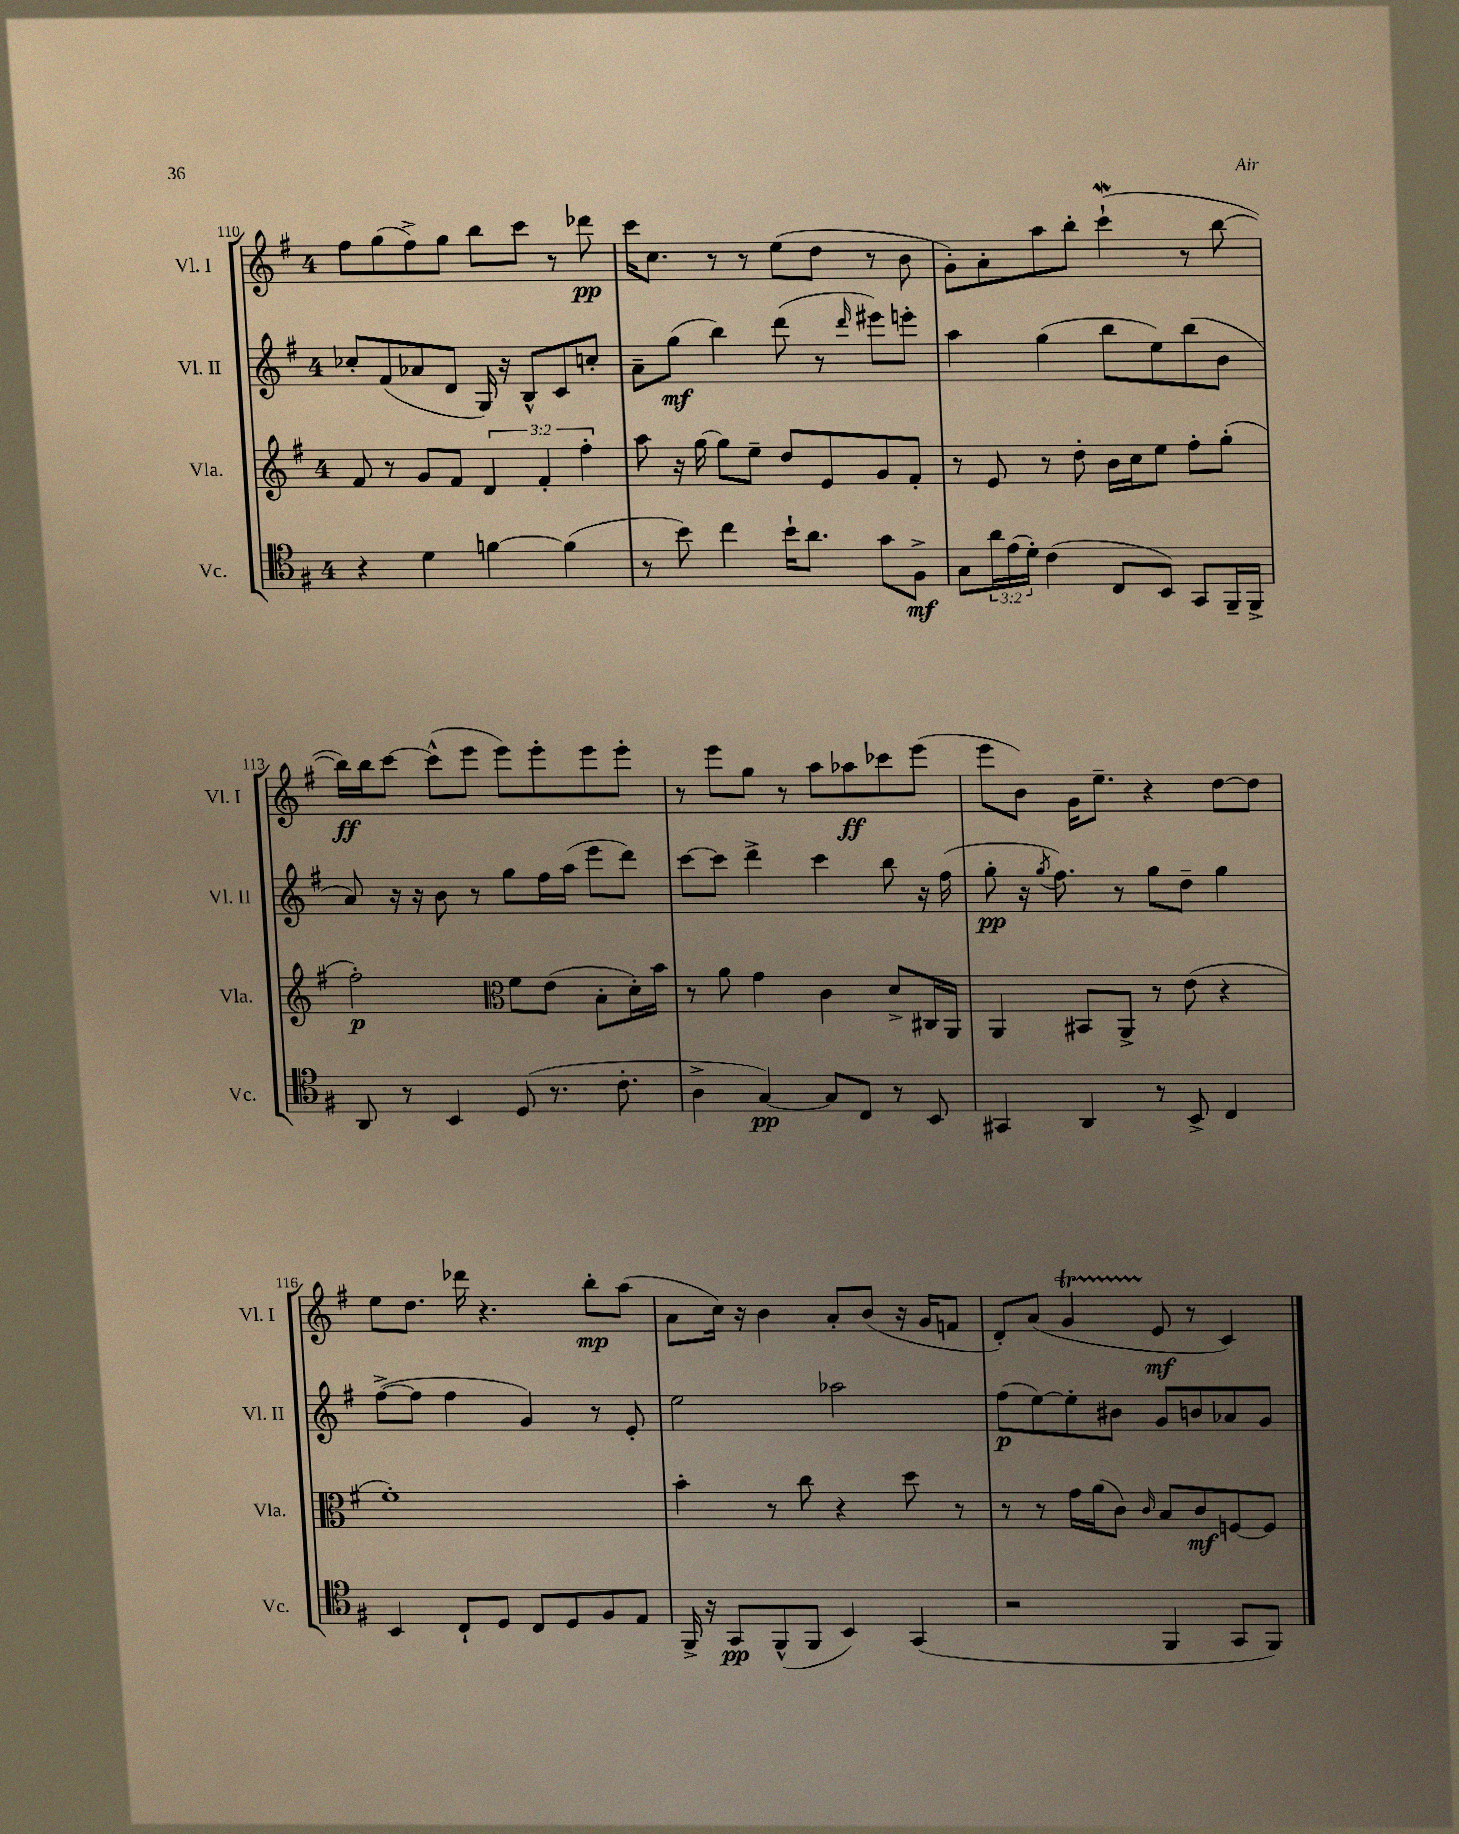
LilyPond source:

<<
\new StaffGroup <<
\new Staff = "s0" \with { instrumentName = "Vl. I" shortInstrumentName = "Vl. I" } {
    \clef treble \key g \major \once \override Staff.TimeSignature.style = #'single-digit \time 4/4
    fis''8 g''8( fis''8->) g''8 b''8 c'''8 r8 des'''8\pp |
    c'''16 c''8. r8 r8 e''8( d''8 r8 b'8 |
    g'8-.) a'8-. a''8 b''8-. c'''4-!\mordent( r8 b''8~ |
    b''16\ff) b''16 c'''8~ c'''8-^( e'''8 e'''8) e'''8-. e'''8 e'''8-. |
    r8 e'''8 g''8 r8 a''8 aes''8\ff ces'''8 e'''8( |
    e'''8 b'8) g'16 e''8.-- r4 d''8~ d''8 |
    e''8 d''8. des'''16 r4. b''8-.\mp a''8( |
    a'8 c''16) r16 b'4 a'8-. b'8( r16 g'16 f'8 |
    d'8-.) a'8( g'4\startTrillSpan e'8\stopTrillSpan\mf r8 c'4) \bar "|." |
}
\new Staff = "s1" \with { instrumentName = "Vl. II" shortInstrumentName = "Vl. II" } {
    \clef treble \key g \major \once \override Staff.TimeSignature.style = #'single-digit \time 4/4
    ces''8-. fis'8( aes'8 d'8 g16) r16 b8-^ c'8 c''8-. |
    a'8-- g''8\mf( b''4) d'''8( r8 \grace { d'''16 } eis'''8) e'''8-. |
    a''4 g''4( b''8 e''8) b''8( b'8 |
    a'8) r16 r16 b'8 r8 g''8 fis''16 a''16( e'''8 d'''8) |
    c'''8~ c'''8 d'''4-> c'''4 b''8 r16 fis''16( |
    g''8-.\pp r16 \acciaccatura { g''8 } fis''8.) r8 g''8 d''8-- g''4 |
    fis''8~->( fis''8 fis''4 g'4) r8 e'8-. |
    e''2 aes''2 |
    fis''8\p( e''8~) e''8-. bis'8 g'8 b'8 aes'8 g'8 \bar "|." |
}
\new Staff = "s2" \with { instrumentName = "Vla." shortInstrumentName = "Vla." } {
    \clef treble \key g \major \once \override Staff.TimeSignature.style = #'single-digit \time 4/4 \override Staff.TupletNumber.text = #tuplet-number::calc-fraction-text
    fis'8 r8 g'8 fis'8 \tuplet 3/2 { d'4 fis'4-. fis''4-. } |
    a''8 r16 g''16~ g''8 e''8-- d''8 e'8 g'8 fis'8-. |
    r8 e'8 r8 d''8-. b'16 c''16 e''8 fis''8-. g''8-.( |
    fis''2-.\p) \clef alto fis'8 e'8( b8-. d'16-.) b'16 |
    r8 a'8 g'4 c'4 d'8-> cis16 a,16 |
    a,4 bis,8 a,8-> r8 e'8( r4 |
    fis'1-.) |
    b'4-. r8 c''8 r4 d''8 r8 |
    r8 r8 g'16 a'16( c'8) \grace { c'16 } b8 c'8\mf f8~ f8 \bar "|." |
}
\new Staff = "s3" \with { instrumentName = "Vc." shortInstrumentName = "Vc." } {
    \clef tenor \key g \major \once \override Staff.TimeSignature.style = #'single-digit \time 4/4 \override Staff.TupletNumber.text = #tuplet-number::calc-fraction-text
    r4 d'4 f'4~ f'4( |
    r8 b'8) c''4 b'16-! a'8. g'8 fis8->\mf |
    g8 \tuplet 3/2 { a'16 e'16( d'16-.) } c'4( c8 b,8) g,8 fis,16-- fis,16-> |
    a,8 r8 b,4 d8( r8. c'8.-. |
    a4-> g4~\pp) g8 c8 r8 b,8 |
    gis,4 a,4 r8 b,8-> c4 |
    b,4 c8-! d8 c8 d8 fis8 e8 |
    fis,16-> r16 g,8\pp fis,8-^( fis,8 b,4) g,4( |
    r2 fis,4 g,8 fis,8) \bar "|." |
}
>>
>>
\layout { \context { \Score currentBarNumber = #110 } }
